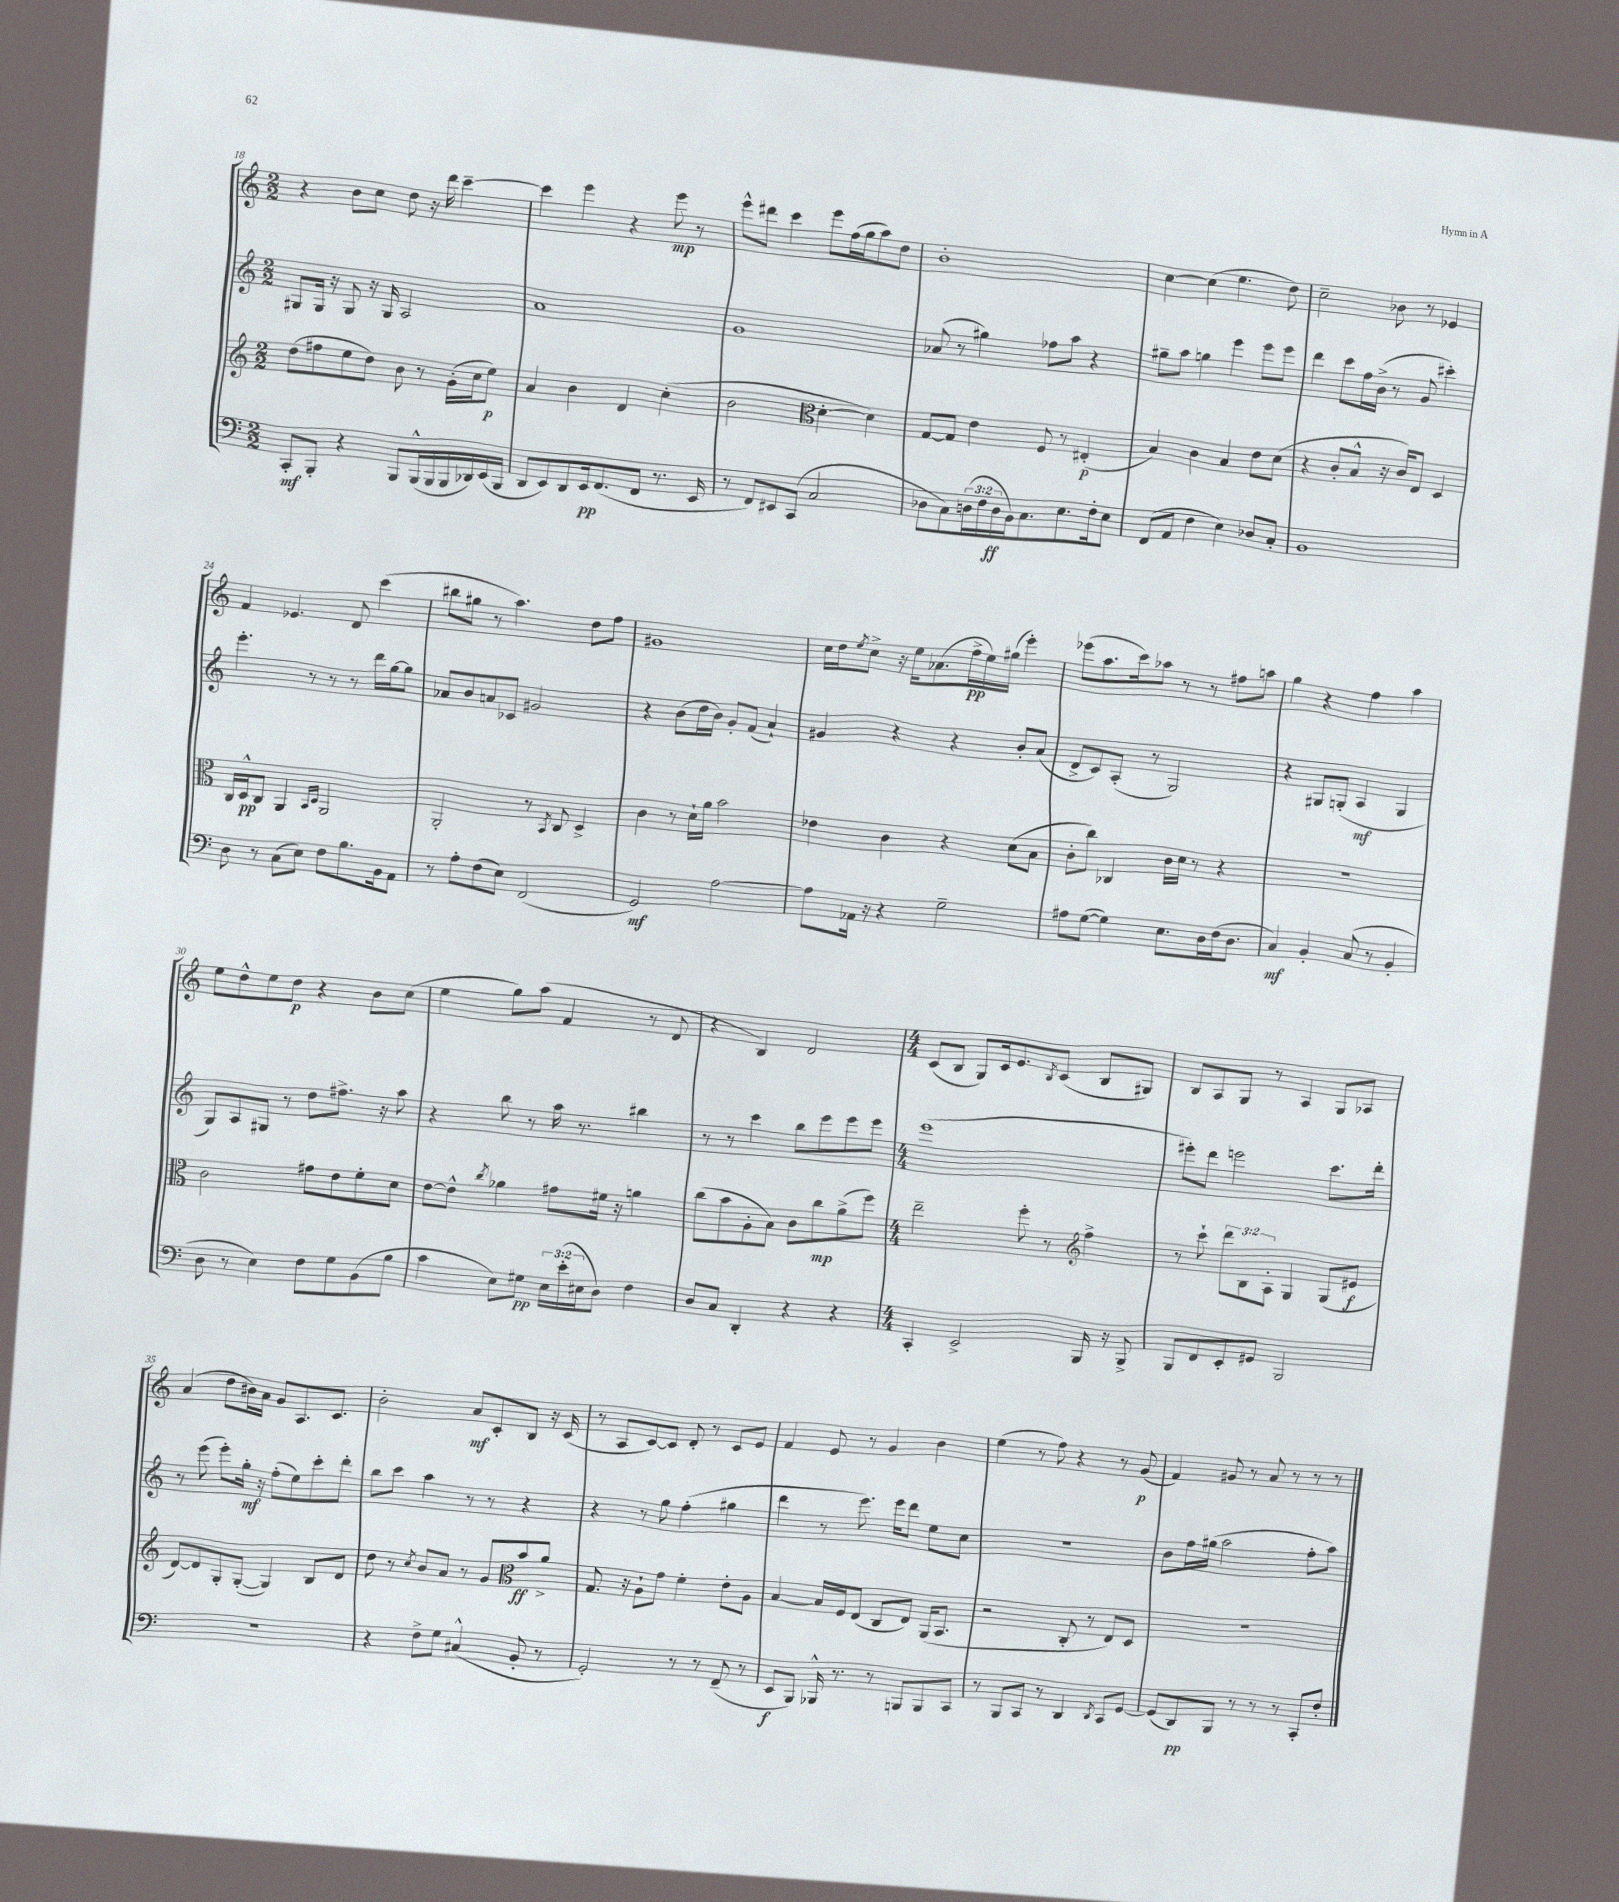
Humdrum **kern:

**kern	**kern	**kern	**kern
*staff4	*staff3	*staff2	*staff1
*clefF4	*clefG2	*clefG2	*clefG2
*k[]	*k[]	*k[]	*k[]
*M2/2	*M2/2	*M2/2	*M2/2
8CC'	(8dd	8G#	4r
8BBB'	8ff#	16G#	.
.	.	16r	.
4r	8ee	8G#	8b
.	8dd)	16r	8cc
.	.	16G#	.
8BBB	8b	2A	8dd
(16BBB^^	8r	.	16r
16BBB	.	.	16ddd
16BBB	(16g'	.	[4ccc~
16DD-)	16cc	.	.
(16EE	8ee)	.	.
16BBB	.	.	.
=	=	=	=
8DD	4a	1a	4ccc]
8EE)	.	.	.
8DD	4b	.	4eee
16EE	.	.	.
(8.FF	.	.	.
.	4d	.	4r
8FF	.	.	.
8.r	(4cc'	.	8eee
.	.	.	8r
16EE	.	.	.
=	=	=	=
8r	2b	1g	8eee^^
8FF)	.	.	8ddd#
8EE#	.	.	4ccc
(8CC	.	.	.
*	*clefC3	*	*
2C	[4d'	.	8eee
.	.	.	(16ff
.	.	.	16gg
.	4d])	.	8aa)
.	.	.	8dd
=	=	=	=
8D-	[8G	(8a-	1b'
8C)	8G]	8r	.
(24D	4e	4gg#)	.
24F	.	.	.
24D	.	.	.
16BB)	.	.	.
8.C	.	.	.
.	8F	8ff-	.
8.E	8r	8aa	.
.	(4E#'	4r	.
16F'	.	.	.
8E	.	.	.
=	=	=	=
(8FF	4B)	8gg#~	[4cc
8AA	.	8aa	.
4F	4c	4gg	(4cc]
4E)	4B	4eee	4.ee
8D-	8e	8eee	.
8C'	(8d	8eee	8dd)
=	=	=	=
1BB	4r	4ddd	2cc~
.	8c'	8ccc	.
.	8B^^	16ff	.
.	.	(16b^	.
.	16r	8r	8b-
.	16c)	.	.
.	8E	8g	8r
.	4D	4ccc#')	4e-
=	=	=	=
8D	16C	4.eee'	4f
.	16D^^	.	.
8r	8C	.	.
(8C	4AA	.	4.e-
8E)	.	8r	.
.	16qqBB	.	.
.	16qqD	.	.
8F	2AA	8r	.
8.B	.	8r	8d
.	.	16ddd	(4ccc
16BB	.	[16gg	.
8AA	.	8gg]	.
=	=	=	=
8r	2AA'	8a-	8bb#
8A'	.	8b	8gg#
(8F	.	8a	8r
8E)	.	8c-	4.aa)
(2FF	8r	2g#	.
.	8qBB	.	.
.	8C	.	.
.	4D^	.	8dd
.	.	.	8ff
=	=	=	=
2GG)	4c	4r	1g#
.	8r	(8b	.
.	16d`	16dd	.
.	16a	16b)	.
[2A	2b	8g'	.
.	.	(8f	.
.	.	4a`)	.
=	=	=	=
8A]	4e-	4g#	16cc
.	.	.	16dd
.	.	.	8qee
16AA-	.	.	8cc^
16r	.	.	.
4r	4c	4r	16r
.	.	.	16ee
.	.	.	(8.a-
2G~	4r	4r	.
.	.	.	16ff^
.	.	.	16ee)
.	.	.	(16gg#
.	(8d	8b'	4eee')
.	8B	(8a	.
=	=	=	=
8A#	8c'	8d^	(8eee-
([8G	8cc)	8c)	8.aa
4G])	4C-	(8A'	.
.	.	.	16ccc)
.	.	8r	8aa-
8.E	16c	2G)	8r
.	16d	.	.
.	8r	.	8r
16D	.	.	.
(16F	4r	.	8ff#
8.D	.	.	.
.	.	.	8aa
=	=	=	=
4C)	1r	4r	4gg
4BB'	.	8G#	4r
.	.	(8G'	.
(8C	.	4A	4ff
8r	.	.	.
4BB'	.	4G	4aa
=	=	=	=
8D	2c	8G)	8ee
8r	.	8A	8dd^^
4E)	.	8G#	8ee
.	.	8r	8dd
8F	8g#	8dd	4r
8G	8e	8.ff#^	.
(8BB	8f'	.	8b
.	.	16r	.
8B	8d	8aa	(8cc
=	=	=	=
4c	[8e	4r	4ee
.	8e^^]	.	.
.	8qcc	.	.
8E)	4a-	8bb	8gg)
8G#	.	8r	(8aa
24E	8g#	16aa	4f
(24e'	.	.	.
.	.	8.r	.
24E#	.	.	.
8D)	16f#	.	.
.	16r	.	.
4F	4a	4bb#	8r
.	.	.	8d
=	=	=	=
8D	(8cc	8r	4r
8C	8b	8r	.
4DD'	8A'	4ccc	4B)
.	8B)	.	.
4r	8c	8bb	2d
.	8cc	8eee	.
4r	(8a^	8eee	.
.	8ff)	8eee	.
=	=	=	=
*M4/4	*M4/4	*M4/4	*M4/4
4CC'	2ee~	(1eee	(8c
.	.	.	8B
2EE^	.	.	8G)
.	.	.	16c
.	.	.	8.e
.	8ff'	.	.
.	.	.	8qB
.	8r	.	(8c
16BBB	4ff^	.	8B
16r	.	.	.
8BBB^	.	.	8G#)
=	=	=	=
*	*clefG2	*	*
8BBB	8r	8eee#')	8B
8FF	8ccc`	8ddd	8A
8EE'	12ddd	2eee	8G
.	12B	.	.
8GG#	.	.	8r
.	12A'	.	.
2BBB	4G	.	4A
.	(8G	8.ccc	8G
.	8e#	.	8A-
.	.	16ddd'	.
=	=	=	=
1r	[8d)	8r	(4a
.	8d]	(8eee	.
.	8G'	8eee')	8dd
.	([8G'	16gg'	16b#)
.	.	16r	16a
.	4G])	(8ff'	8g
.	.	8ee)	8.A
.	8B	8ccc'	.
.	.	.	8.c
.	8d	8ddd'	.
=	=	=	=
4r	8dd	8bb	2b'
.	8r	8ccc	.
.	8qcc	.	.
8F^	8b	4aa	.
8G	8a	.	.
(4C#^^	8r	8r	8a
.	8g	8r	8c'
8BB'	8b	4r	8B
8r	8a^	.	16r
.	.	.	(16c
=	=	=	=
*	*clefC3	*	*
2GG')	8.G	4r	8r
.	.	.	8A
.	16r	.	.
.	8A`	8r	[8c)
.	8g	8gg	8c]
8r	4f'	(4ff'	8d'
8r	.	.	8r
(8FF~	8e'	4gg#	8c
8r	8A	.	8e
=	=	=	=
8EE	[4B	4ddd	4f
8BBB)	.	.	.
16BBB-^^	16B]	8r	8e
8.r	16F	.	.
.	(8E	8.eee)	8r
8r	8C	.	4g
.	.	16eee	.
8BBB	8E)	8ddd	.
8BBB	(16AA	8ee	4b
.	8.BB	.	.
8CC	.	8cc	.
=	=	=	=
8r	2r	1r	(4ee
8BBB	.	.	.
8CC	.	.	8r
8r	.	.	8ff)
4DD	8C'	.	4r
.	8r	.	.
8qDD	.	.	.
8CC	8E)	.	8r
[8GG	8D	.	(8g
=	=	=	=
(8GG]	1r	8b	4f)
8DD)	.	16ff	.
.	.	(16gg#	.
8BBB	.	2aa	8g#
8r	.	.	8r
8r	.	.	8a
8r	.	.	8r
8CC'	.	8ff'	8r
8F'	.	8aa)	8r
==	==	==	==
*-	*-	*-	*-
